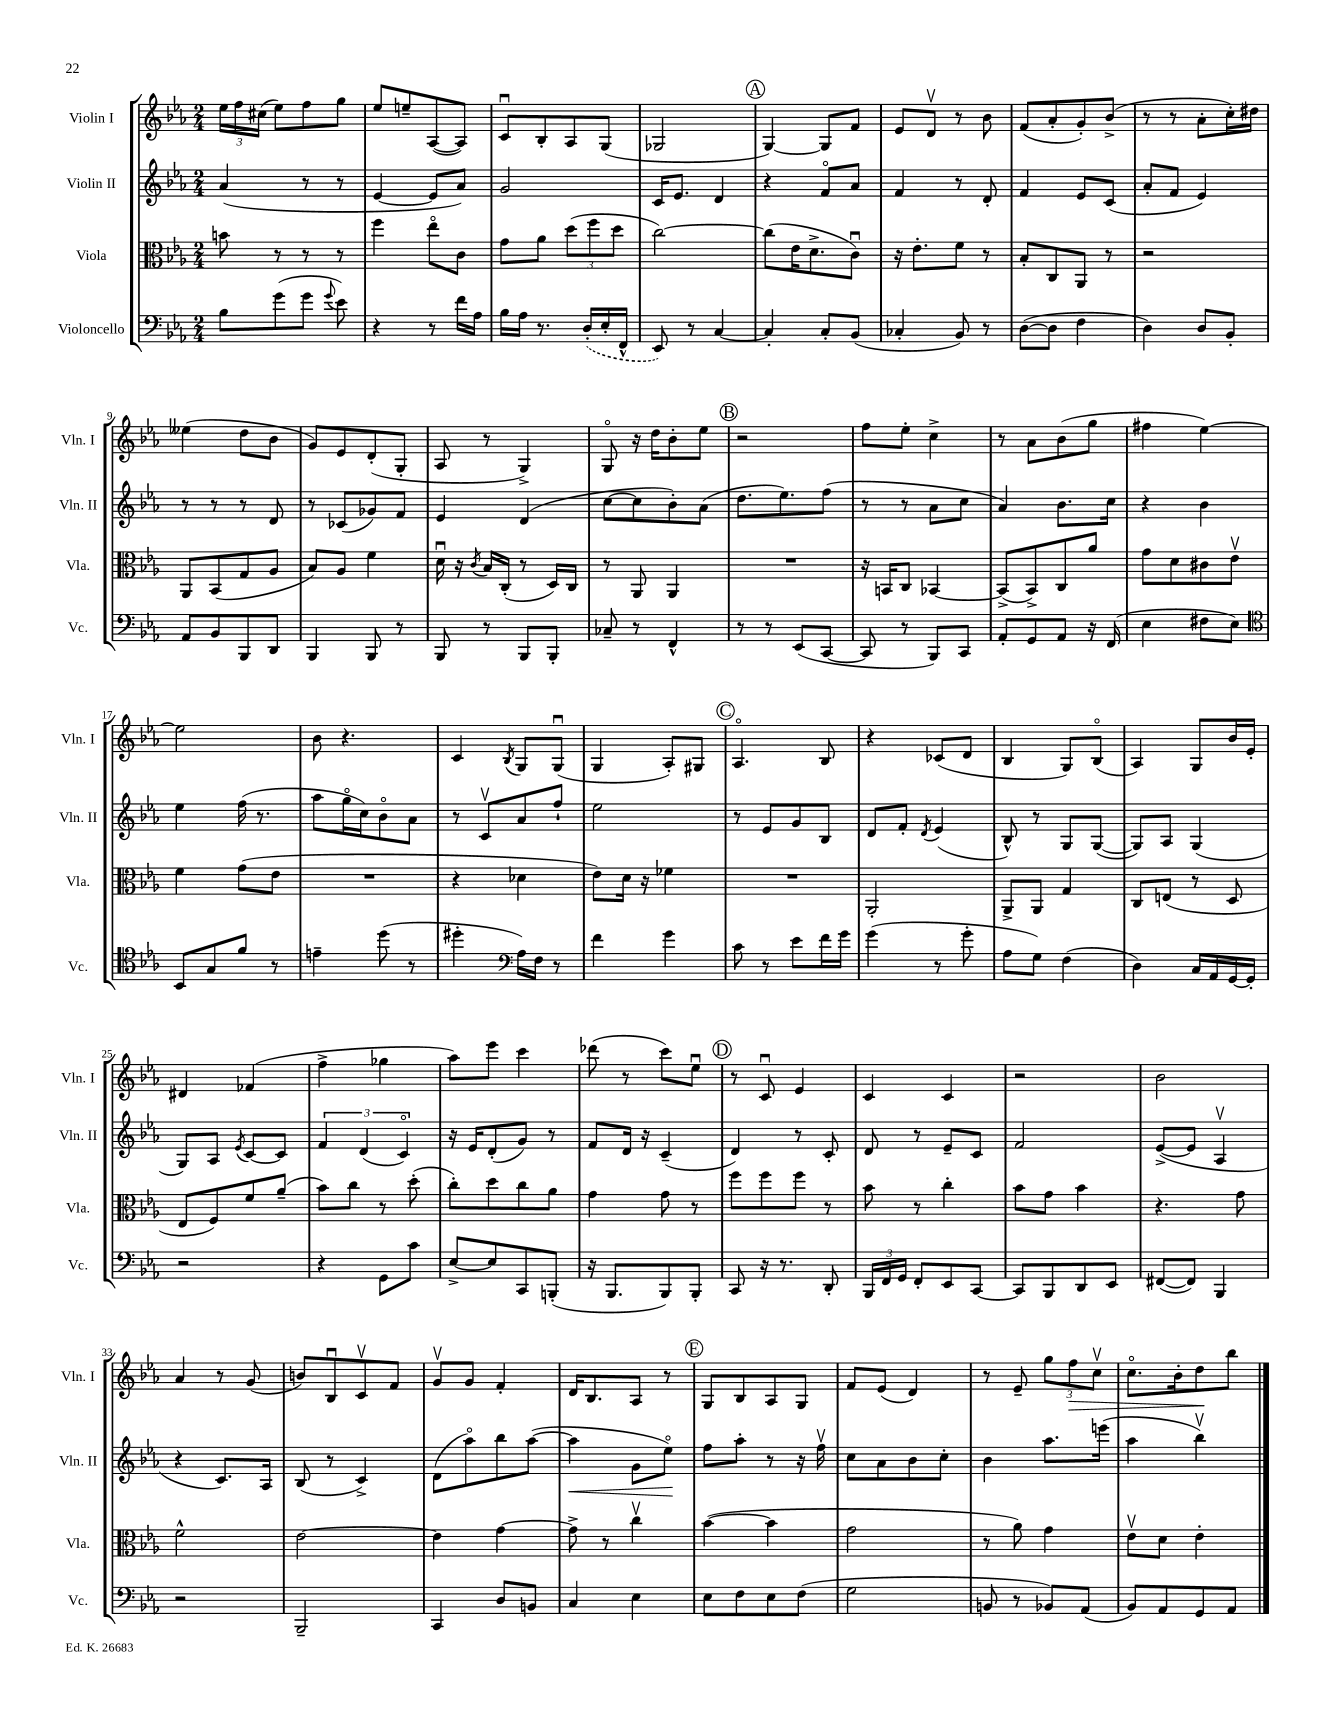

**kern	**kern	**kern	**kern
*staff4	*staff3	*staff2	*staff1
*clefF4	*clefC3	*clefG2	*clefG2
*k[b-e-a-]	*k[b-e-a-]	*k[b-e-a-]	*k[b-e-a-]
*M2/4	*M2/4	*M2/4	*M2/4
8B-	8b	(4a-	24ee-
.	.	.	24ff
.	.	.	(24cc#
(8g	8r	.	8ee-)
8g	8r	8r	8ff
8qqg	.	.	.
8e-)	8r	8r	8gg
=	=	=	=
4r	4ff	[4e-	8ee-
.	.	.	8ee~
8r	8ee-o	8e-]	([8A-
16f	8c	8a-)	8A-])
16A-	.	.	.
=	=	=	=
16B-	8g	2g	8cu
16A-	.	.	.
8.r	8a-	.	8B-'
.	(12dd	.	8A-
(16D'	.	.	.
.	12ff	.	.
16E-'	.	.	(8G
.	12dd	.	.
16FF^^	.	.	.
=	=	=	=
8EE-)	[2cc)	16c	2G-
.	.	8.e-	.
8r	.	.	.
[4C	.	4d	.
=	=	=	=
4C']	(8cc]	4r	[4G)
.	16e-	.	.
.	8.d^	.	.
8C'	.	8fo	8G]
(8BB-	8cu)	8a-	8f
=	=	=	=
4C-'	16r	4f	8e-
.	8.e-'	.	.
.	.	.	8dv
8BB-)	8f	8r	8r
8r	8r	8d'	8b-
=	=	=	=
([8D	8B-'	4f	(8f
8D]	8C	.	8a-'
4F	8AA-	8e-	8g')
.	8r	(8c	(8b-^
=	=	=	=
4D)	2r	8a-'	8r
.	.	8f	8r
8D	.	4e-)	8a-'
8BB-'	.	.	16cc')
.	.	.	16dd#
=	=	=	=
8AA-	8AA-	8r	(4ee--
8BB-	(8BB-	8r	.
8BBB-	8G	8r	8dd
8DD	8A-	8d	8b-
=	=	=	=
4BBB-	8B-)	8r	8g)
.	8A-	(8c-	8e-
8BBB-	4f	8g-)	(8d'
8r	.	8f	8G'
=	=	=	=
8BBB-	16du	4e-	8A-
.	16r	.	.
.	8qc	.	.
8r	16B-	.	8r
.	(16C'	.	.
8BBB-	8r	(4d	4G^)
8BBB-'	16D)	.	.
.	16C	.	.
=	=	=	=
8C-~	8r	[8cc	8Go
8r	8AA-	8cc]	16r
.	.	.	16dd
4FF^^	4AA-	8b-')	8b-'
.	.	(8a-	8ee-
=	=	=	=
8r	2r	8.dd	2r
8r	.	.	.
.	.	8.ee-)	.
(8EE-	.	.	.
[8CC	.	(8ff	.
=	=	=	=
8CC]	16r	8r	8ff
.	16BB	.	.
8r	8C	8r	8ee-'
8BBB-)	[4BB-	8a-	4cc^
8CC	.	8cc	.
=	=	=	=
8AA-'	(8BB-^]	4a-)	8r
8GG	8BB-^)	.	8a-
8AA-	8C	8.b-	(8b-
16r	8a-	.	8gg
(16FF	.	16cc	.
=	=	=	=
4E-	8g	4r	4ff#
.	8d	.	.
8F#	8c#	4b-	[4ee-)
8E-)	8e-v	.	.
=	=	=	=
*clefC4	*	*	*
8BB-	4f	4ee-	2ee-]
8G	.	.	.
8f	(8g	(16ff	.
.	.	8.r	.
8r	8e-	.	.
=	=	=	=
4e~	2r	8aa-	8b-
.	.	16ggo	4.r
.	.	16cc)	.
(8dd	.	8b-o	.
8r	.	8a-	.
=	=	=	=
4dd#'	4r	8r	4c
.	.	8cv	.
*clefF4	*	*	*
.	.	.	8qB-
16A-)	4d-	8a-	8G
16F	.	.	.
8r	.	8ff`	(8Gu
=	=	=	=
4f	8e-)	2ee-	4G
.	16d	.	.
.	16r	.	.
4g	4f-	.	8A-')
.	.	.	8G#
=	=	=	=
8c	2r	8r	4.A-o
8r	.	8e-	.
8e-	.	8g	.
16f	.	8B-	8B-
16g	.	.	.
=	=	=	=
(4g	2AA-'	8d	4r
.	.	8f'	.
.	.	8qd	.
8r	.	(4e-	(8c-
8g'	.	.	8d
=	=	=	=
8A-	8AA-^	8B-^^)	4B-
8G)	8AA-	8r	.
(4F	4G	8G	8G)
.	.	([8G	(8B-o
=	=	=	=
4D)	8C	8G])	4A-)
.	(8E	8A-	.
16C	8r	(4G	8G
16AA-	.	.	.
[16GG	8D	.	16b-
16GG']	.	.	16e-'
=	=	=	=
2r	8E-	8G)	4d#
.	8F)	8A-	.
.	.	8qe-	.
.	8f	[8c	(4f-
.	(8a-~	8c]	.
=	=	=	=
4r	8b-)	6f	4ff^
.	8cc	.	.
.	.	(6d	.
8GG	8r	.	4gg-
.	.	6co)	.
8c	(8dd'	.	.
=	=	=	=
[8E-^	8cc')	16r	8aa-)
.	.	16e-	.
8E-]	8dd	(8d'	8eee-
8CC	8cc	8g)	4ccc
(8BBB'	8a-	8r	.
=	=	=	=
16r	4g	8f	(8ddd-
8.BBB-	.	.	.
.	.	16d	8r
.	.	16r	.
8BBB-)	8g	(4c~	8ccc)
8BBB-'	8r	.	8ee-u
=	=	=	=
8CC	8ff	4d)	8r
16r	8ff	.	8cu
8.r	.	.	.
.	8ff	8r	4e-
8DD'	8r	8c'	.
=	=	=	=
24BBB-	8b-	8d	4c
24FF	.	.	.
24GG	.	.	.
8FF'	8r	8r	.
8EE-	4cc'	8e-~	4c
[8CC	.	8c	.
=	=	=	=
8CC]	8b-	2f	2r
8BBB-	8g	.	.
8DD	4b-	.	.
8EE-	.	.	.
=	=	=	=
([8FF#	4.r	([8e-^	2b-
8FF#])	.	8e-]	.
4BBB-	.	4A-v	.
.	8g	.	.
=	=	=	=
2r	2f^^	4r	4a-
.	.	8.c)	8r
.	.	.	(8g
.	.	16A-	.
=	=	=	=
2BBB-~	[2e-	(8B-	8b)
.	.	8r	8B-u
.	.	4c^)	8cv
.	.	.	8f
=	=	=	=
4CC	4e-]	(8d	8gv
.	.	8aa-o)	8g
8D	[4g	8bb-	4f'
8BB	.	([8aa-	.
=	=	=	=
4C	8g^]	4aa-]	16d
.	.	.	8.B-
.	8r	.	.
4E-	4ccv	8g	8A-
.	.	8ee-o)	8r
=	=	=	=
8E-	([4b-	8ff	8G
8F	.	8aa-'	8B-
8E-	4b-]	8r	8A-
(8F	.	16r	8G
.	.	16ffv	.
=	=	=	=
2G	2g	8cc	8f
.	.	8a-	(8e-
.	.	8b-	4d)
.	.	8cc'	.
=	=	=	=
8BB	8r	4b-	8r
8r	8a-)	.	8e-~
8BB-)	4g	8.aa-	12gg
.	.	.	12ff
(8AA-	.	.	.
.	.	.	12ccv
.	.	(16eee	.
=	=	=	=
8BB-)	8e-v	4aa-	8.cco
8AA-	8d	.	.
.	.	.	16b-'
8GG	4e-'	4bb-v)	8dd
8AA-	.	.	8bb-
==	==	==	==
*-	*-	*-	*-
